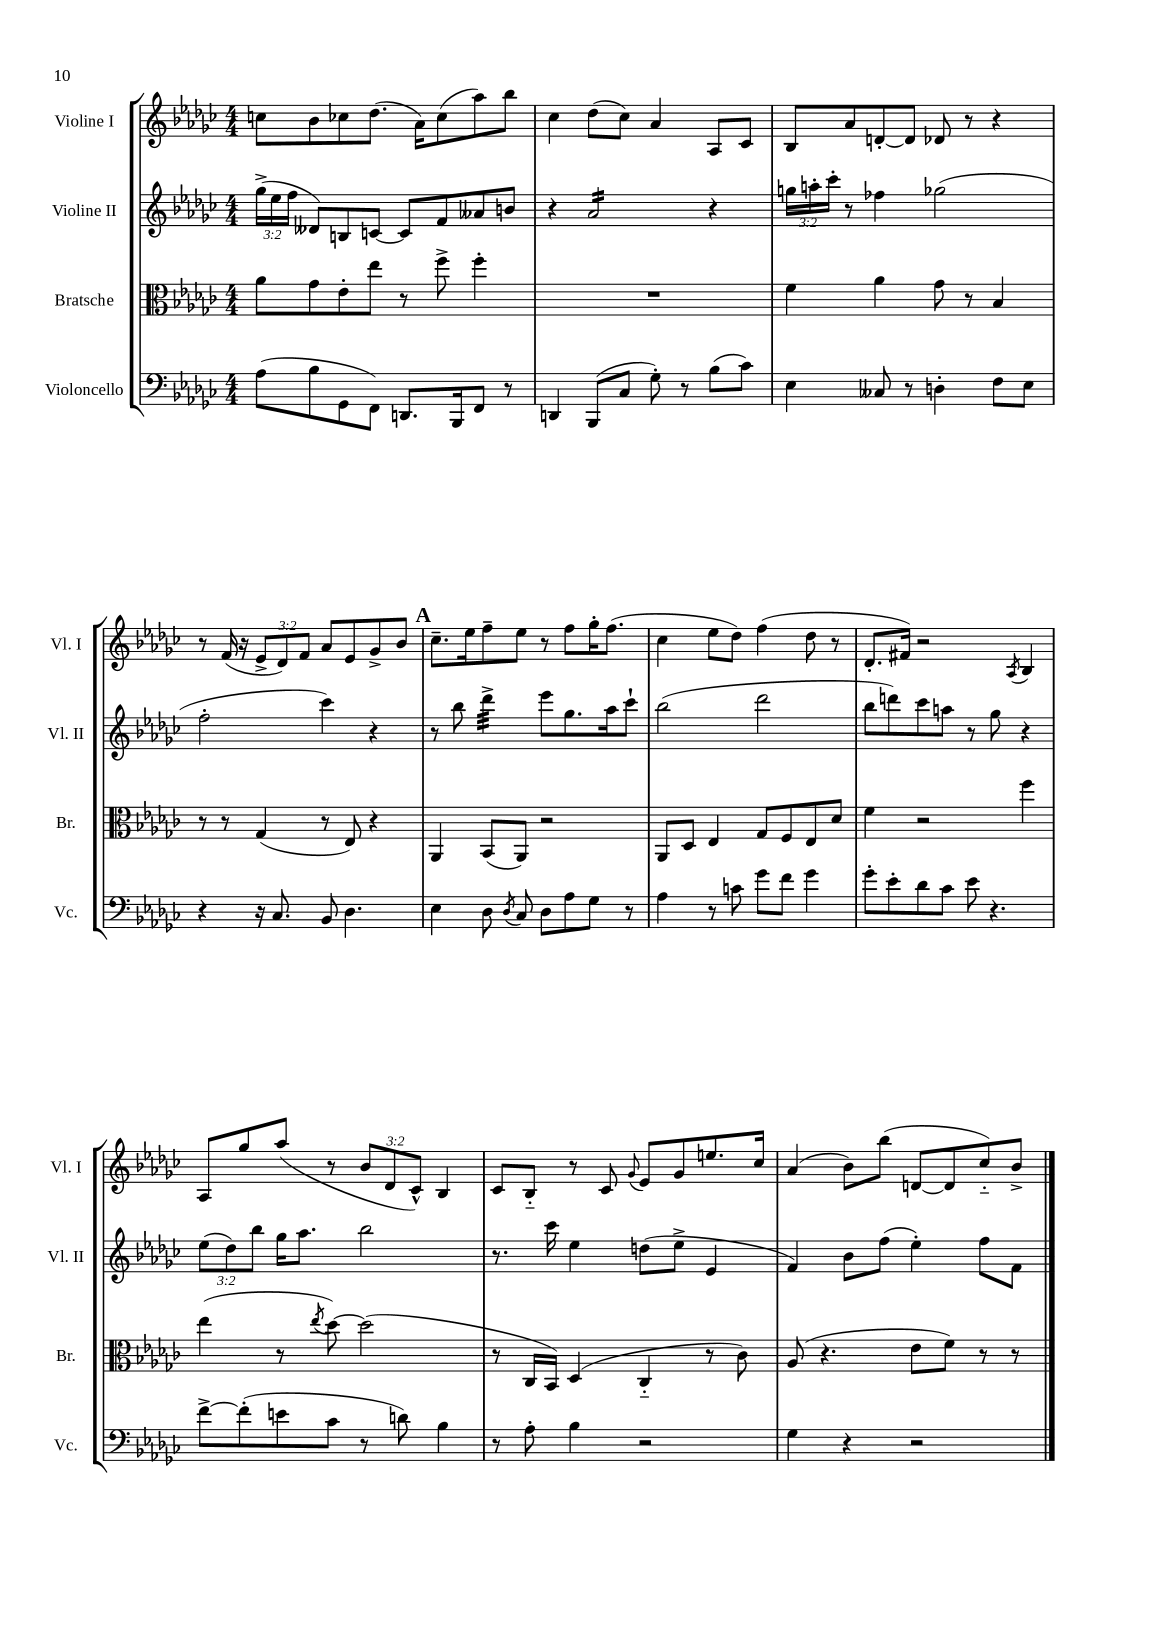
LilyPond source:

<<
\new StaffGroup <<
\new Staff = "s0" \with { instrumentName = "Violine I" shortInstrumentName = "Vl. I" } {
    \clef treble \key ges \major \numericTimeSignature \time 4/4 \override Staff.TupletNumber.text = #tuplet-number::calc-fraction-text
    \autoBeamOff c''8[ bes'8 ces''8 des''8.]( aes'16[) ces''8( aes''8) bes''8] |
    ces''4 des''8[( ces''8]) aes'4 aes8[ ces'8] |
    bes8[ aes'8 d'8~-. d'8] des'8 r8 r4 |
    r8 f'16( r16 \tuplet 3/2 { ees'8[-> des'8) f'8] } aes'8[ ees'8 ges'8-> bes'8] |
    \mark \markup { \bold "A" } ces''8.[-- ees''16 f''8-- ees''8] r8 f''8[ ges''16-. f''8.]( |
    ces''4 ees''8[ des''8]) f''4( des''8 r8 |
    des'8.[-. fis'16]) r2 \acciaccatura { aes8 } bes4 |
    aes8[ ges''8 aes''8]( r8 \tuplet 3/2 { bes'8[ des'8 ces'8]-^) } bes4 |
    ces'8[ bes8]-_ r8 ces'8 \appoggiatura { ges'8 } ees'8[ ges'8 e''8. ces''16] |
    aes'4( bes'8[) bes''8]( d'8[~ d'8 ces''8-_) bes'8]-> \bar "|." |
}
\new Staff = "s1" \with { instrumentName = "Violine II" shortInstrumentName = "Vl. II" } {
    \clef treble \key ges \major \numericTimeSignature \time 4/4 \override Staff.TupletNumber.text = #tuplet-number::calc-fraction-text
    \autoBeamOff \tuplet 3/2 { ges''16[->( ees''16 f''16] } deses'8[) b8 c'8]~ c'8[ f'8 aeses'8 b'8] |
    r4 aes'2:16 r4 |
    \tuplet 3/2 { g''16[ a''16-. ces'''16]-. } r8 fes''4 ges''2( |
    f''2-. ces'''4) r4 |
    \mark \markup { \bold "A" } r8 bes''8 des'''4:32-> ees'''8[ ges''8. aes''16 ces'''8]-! |
    bes''2( des'''2 |
    bes''8[ d'''8) ces'''8 a''8] r8 ges''8 r4 |
    \tuplet 3/2 { ees''8[( des''8) bes''8] } ges''16[ aes''8.] bes''2 |
    r8. ces'''16 ees''4 d''8[( ees''8]-> ees'4 |
    f'4) bes'8[ f''8]( ees''4-.) f''8[ f'8] \bar "|." |
}
\new Staff = "s2" \with { instrumentName = "Bratsche" shortInstrumentName = "Br." } {
    \clef alto \key ges \major \numericTimeSignature \time 4/4
    \autoBeamOff aes'8[ ges'8 ees'8-. ees''8] r8 f''8-> f''4-. |
    R1 |
    f'4 aes'4 ges'8 r8 bes4 |
    r8 r8 ges4( r8 ees8) r4 |
    \mark \markup { \bold "A" } aes,4 bes,8[( aes,8]) r2 |
    aes,8[ des8] ees4 ges8[ f8 ees8 des'8] |
    f'4 r2 f''4 |
    ees''4( r8 \acciaccatura { ees''8 } des''8~) des''2( |
    r8 ces16[ bes,16]) des4( ces4-_ r8 ces'8) |
    aes8( r4. ees'8[ f'8]) r8 r8 \bar "|." |
}
\new Staff = "s3" \with { instrumentName = "Violoncello" shortInstrumentName = "Vc." } {
    \clef bass \key ges \major \numericTimeSignature \time 4/4
    \autoBeamOff aes8[( bes8 ges,8 f,8]) d,8.[ bes,,16 f,8] r8 |
    d,4 bes,,8[( ces8] ges8-.) r8 bes8[( ces'8]) |
    ees4 ceses8 r8 d4-. f8[ ees8] |
    r4 r16 ces8. bes,8 des4. |
    \mark \markup { \bold "A" } ees4 des8 \acciaccatura { des8 } ces8 des8[ aes8 ges8] r8 |
    aes4 r8 c'8 ges'8[ f'8] ges'4 |
    ges'8[-. ees'8-. des'8 ces'8] ees'8 r4. |
    f'8[~-> f'8-.( e'8 ces'8] r8 d'8) bes4 |
    r8 aes8-. bes4 r2 |
    ges4 r4 r2 \bar "|." |
}
>>
>>
\layout { \context { \Score \remove "Bar_number_engraver" } }
